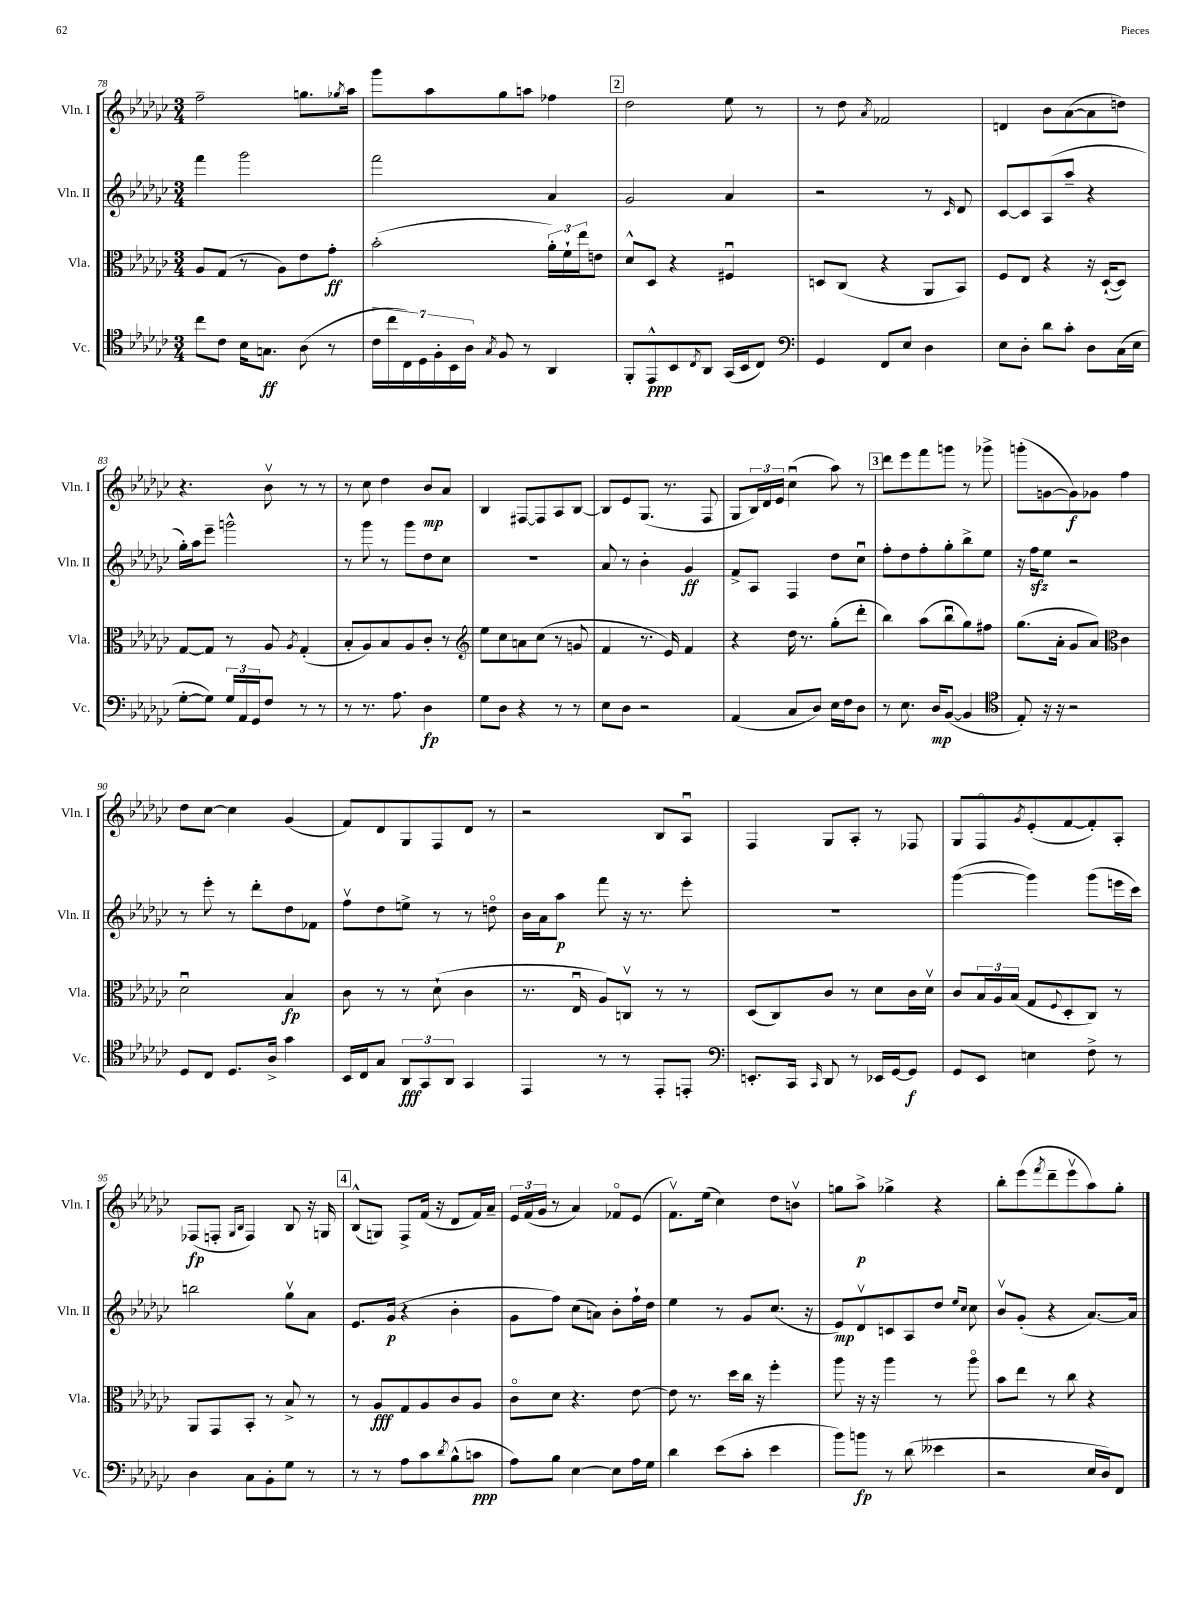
<<
\new StaffGroup <<
\new Staff = "s0" \with { instrumentName = "Vln. I" shortInstrumentName = "Vln. I" } {
    \clef treble \key ges \major \numericTimeSignature \time 3/4
    f''2-- g''8. \acciaccatura { ges''8 } aes''16 |
    ges'''8 aes''8 ges''8 a''8 fes''4 |
    \mark \markup { \box "2" } des''2 ees''8 r8 |
    r8 des''8 \acciaccatura { aes'8 } fes'2 |
    d'4 bes'8 aes'8~( aes'8 d''8) |
    r4. bes'8\upbow r8 r8 |
    r8 ces''8 des''4 bes'8\mp aes'8 |
    bes4 fis8~ fis8 aes8 bes8~ |
    bes8 ees'8 ges8.( r8. f8 |
    ges8 \tuplet 3/2 { bes16) des'16 ees'16 } ces''4\downbow( aes''8) r8 |
    \mark \markup { \box "3" } des'''8 ees'''8 f'''8 g'''8 r8 ges'''8-> |
    g'''8-.( g'8~ g'8\f) ges'8 f''4 |
    des''8 ces''8~ ces''4 ges'4( |
    f'8) des'8 ges8 f8 des'8 r8 |
    r2 bes8 aes8\downbow |
    f4 ges8 aes8-. r8 fes8 |
    ges8 f8\flageolet \acciaccatura { ges'8 } ees'8-.( f'8~ f'8-.) aes8-. |
    fes8\fp( f8-. \grace { ges16 bes16 } f4) bes8 r16 g16 |
    \mark \markup { \box "4" } bes8-^( g8) f8-> f'16( r16 des'8 f'16) aes'16-- |
    \tuplet 3/2 { ees'16 f'16( ges'16 } r8 aes'4) fes'8\flageolet ees'8( |
    f'8.\upbow) ees''16( ces''4) des''8 b'8\upbow |
    g''8 aes''8->\p ges''4-> r4 |
    bes''8-. ees'''8( \acciaccatura { f'''8 } des'''8-- ees'''8\upbow aes''8) ges''8-. \bar "|." |
}
\new Staff = "s1" \with { instrumentName = "Vln. II" shortInstrumentName = "Vln. II" } {
    \clef treble \key ges \major \numericTimeSignature \time 3/4
    f'''4 ges'''2 |
    f'''2 aes'4 |
    \mark \markup { \box "2" } ges'2 aes'4 |
    r2 r8 \grace { ces'16 } des'8 |
    ces'8~ ces'8 aes8( aes''8-- r4 |
    ges''16-.) aes''16 ees'''8-- g'''2-^ |
    r8 ges'''8 r8 ges'''8 des''8 ces''8 |
    R2. |
    aes'8 r8 bes'4-. ges'4\ff |
    f'8-> aes8 f4 des''8 ces''8\downbow |
    \mark \markup { \box "3" } f''8-. des''8 f''8-. ges''8-. bes''8-> ees''8 |
    r16 f''16\sfz ees''8 r2 |
    r8 ees'''8-. r8 des'''8-. des''8 fes'8 |
    f''8\upbow des''8 e''8-> r8 r8 d''8\flageolet |
    bes'16 aes'16 aes''8\p f'''8 r16 r8. ees'''8-. |
    R2. |
    ges'''4~( ges'''4) ges'''8( e'''16 ces'''16) |
    b''2 ges''8\upbow aes'8 |
    \mark \markup { \box "4" } ees'8. ges'16\p( r4 bes'4-. |
    ges'8 f''8) ces''8( a'8) bes'8-. f''16-! des''16 |
    ees''4 r8 ges'8 ces''8.( r16 |
    ees'8\mp) des'8\upbow c'8 aes8 des''8 \grace { ees''16 ces''16 } ces''8 |
    bes'8\upbow ges'8-.( r4 aes'8.~) aes'16 \bar "|." |
}
\new Staff = "s2" \with { instrumentName = "Vla." shortInstrumentName = "Vla." } {
    \clef alto \key ges \major \numericTimeSignature \time 3/4
    aes8 ges8( r8 aes8) ees'8 ges'8-.\ff |
    bes'2-.( \tuplet 3/2 { aes'16-.) f'16-! ees''16 } e'8 |
    \mark \markup { \box "2" } des'8-^ des8 r4 fis4\downbow |
    d8 ces8( r4 aes,8 bes,8) |
    f8 ees8 r4 r16 des16~-!( des8) |
    ges8~ ges8 r8 aes8 \acciaccatura { aes8 } ges4-.( |
    bes8-. aes8) bes8 aes8 ces'8-. r8 |
    \clef treble ees''8 ces''8 a'8 ces''8( r8 g'8 |
    f'4 r8. ees'16) f'4 |
    r4 des''16 r8. ges''8-.( des'''8-. |
    \mark \markup { \box "3" } bes''4) aes''8( bes''8\downbow ges''8) fis''8 |
    ges''8.( aes'16-. ges'8 aes'8) \clef alto ces'4 |
    des'2\downbow bes4\fp |
    ces'8 r8 r8 des'8-!( ces'4 |
    r8. ees16\downbow aes8) c8\upbow r8 r8 |
    des8( ces8) ces'8 r8 des'8 ces'16 des'16\upbow |
    ces'8 \tuplet 3/2 { bes16 aes16 bes16( } ges8 \appoggiatura { f8 } des8-. ces8) r8 |
    aes,8 ges,8 bes,8-. r8 bes8-> r8 |
    \mark \markup { \box "4" } r8 aes8\fff ges8 aes8 ces'8 aes8 |
    ces'8\flageolet des'8 r4. ees'8~ |
    ees'8 r8. des''16 ces''16 r16 f''4-. |
    aes''8 r16 r16 aes''4 r8 aes''8\flageolet |
    bes'8 ees''8 r8 ces''8 r4 \bar "|." |
}
\new Staff = "s3" \with { instrumentName = "Vc." shortInstrumentName = "Vc." } {
    \clef tenor \key ges \major \numericTimeSignature \time 3/4
    ces''8 ces'8 bes16 g8.\ff aes8( r8 |
    \tuplet 7/4 { ces'16 ces''16 ces16) des16 f16-. bes,16 aes16 } \acciaccatura { ges8 } f8 r8 aes,4 |
    \mark \markup { \box "2" } f,8-. ees,8-^\ppp bes,8 \acciaccatura { ces8 } aes,8 ges,16( bes,16 ces8) |
    \clef bass ges,4 f,8 ees8 des4 |
    ees8 des8-. des'8 ces'8-. des8 ces16( ees16 |
    ges8~-. ges8) \tuplet 3/2 { ges16 aes,16 ges,16 } f8 r8 r8 |
    r8 r8. aes8. des4\fp |
    ges8 des8 r4 r8 r8 |
    ees8 des8 r2 |
    aes,4( ces8 des8) ees16 f16 des8 |
    \mark \markup { \box "3" } r8 ees8. des16\mp bes,8~( bes,4 |
    \clef tenor ees8-.) r16 r16 r2 |
    des8 ces8 des8. aes16-> ges'4 |
    bes,16 ces16 ges8 \tuplet 3/2 { aes,8\fff ges,8 aes,8 } ges,4 |
    ees,4 r8 r8 ees,8-. e,8-. |
    \clef bass e,8.-. ces,16 \grace { ces,16 } des,8 r8 ees,16 ges,16~ ges,8\f |
    ges,8 ees,8 e4 f8-> r8 |
    des4 ces8 bes,8-. ges8 r8 |
    \mark \markup { \box "4" } r8 r8 aes8 ces'8 \acciaccatura { des'8 } bes8-^( c'8\ppp |
    aes8) bes8 ees4~ ees8 aes16 ges16 |
    des'4 ees'8( ces'8-. ees'4 |
    bes'8) b'8\fp r8 des'8( eeses'4 |
    r2 ees16 des16) f,8 \bar "|." |
}
>>
>>
\layout { \context { \Score currentBarNumber = #78 } }
